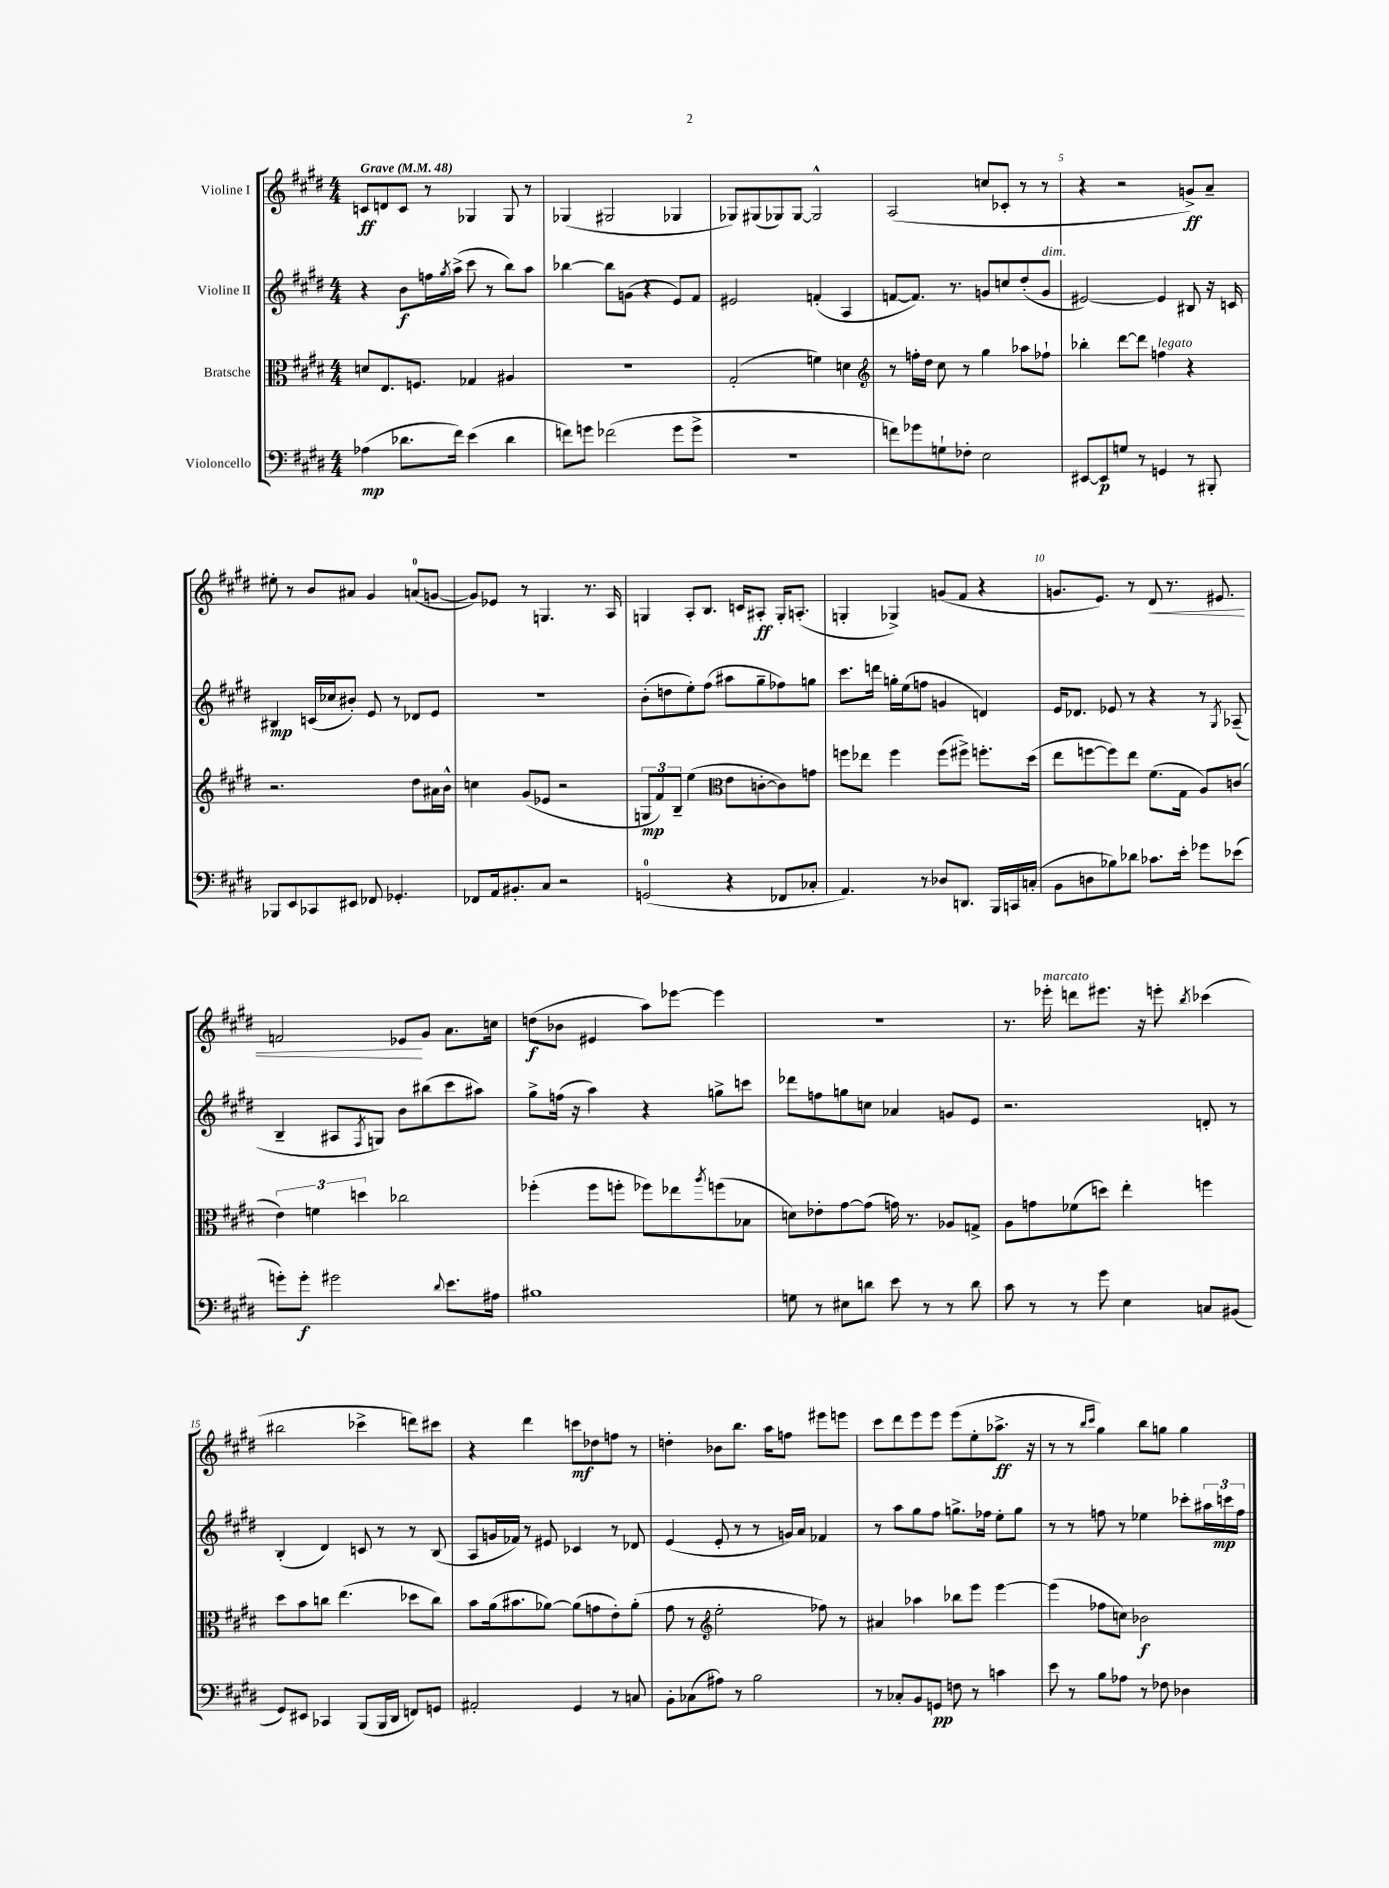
<<
\new StaffGroup <<
\new Staff = "s0" \with { instrumentName = "Violine I" } {
    \clef treble \key e \major \numericTimeSignature \time 4/4 \tempo "Grave" 4 = 48
    c'8\ff d'8 c'8 r8 ges4 ges8 r8 |
    ges4( gis2 ges4 |
    ges8) gis8( ges8) ges8~ ges2-^ |
    a2( c''8 ces'8-. r8 r8 |
    r4 r2 g'8->\ff) a'8-- |
    eis''8-. r8 b'8 ais'8 gis'4 a'8-0( g'8~ |
    g'8) ees'8 r8 g4. r8. a16 |
    g4 a8-. b8. c'16 ais8-.\ff g16-. a8.-.( |
    g4-. ges4->) g'8( fis'8 r4 |
    g'8. e'8.) r8 dis'8\< r8. eis'8. |
    f'2 ees'8\! gis'8 a'8. c''16 |
    d''8\f( bes'8 eis'4 a''8) ees'''8~ ees'''4 |
    R1 |
    r8. ees'''16-.^\markup { \italic "marcato" } d'''8 eis'''8. r16 e'''8-. \acciaccatura { b''8 } ces'''4( |
    bis''2 ces'''4-> d'''8) cis'''8 |
    r4 dis'''4 c'''8\mf des''8 f''8 r8 |
    d''4-. bes'8 b''8. a''16 f''8 eis'''8 e'''8 |
    cis'''8 dis'''8 e'''8 e'''8 e'''8( e''8-. aes''8.->\ff r16 |
    r8 r8 \grace { b''16 cis'''16 } gis''4) b''8 g''8 g''4 \bar "|." |
}
\new Staff = "s1" \with { instrumentName = "Violine II" } {
    \clef treble \key e \major \numericTimeSignature \time 4/4
    r4 b'8\f f''16 \acciaccatura { gis''8 } a''16->( cis'''8 r8 b''8) a''8 |
    bes''4~ bes''8 g'8( r4 e'8) fis'8 |
    eis'2 f'4-.( a4 |
    f'8~ f'8.) r8. g'8 c''8 dis''8-.( g'8^\markup { \italic "dim." } |
    eis'2~) eis'4 bis8 r16 c'16 |
    bis4\mp c'16( ces''16 bis'8-.) e'8 r8 des'8 e'8 |
    R1 |
    b'8-.( d''8 e''8-.) fis''8( ais''8 gis''8-- fes''8) g''8 |
    cis'''8. d'''16 g''16-. e''16( f''8 g'4 d'4) |
    e'16 des'8. ees'8 r8 r4 r8 \acciaccatura { gis8 } aes8--( |
    b4-- ais8 \acciaccatura { fis8 } g8) b'8 bis''8( cis'''8 ais''8) |
    gis''8-> f''16( r16 a''4) r4 g''8-> c'''8 |
    des'''8 f''8 g''8 c''8 aes'4 g'8 e'8 |
    r2. d'8-. r8 |
    b4-.( dis'4) c'8 r8 r8 b8( |
    a8 g'16 fes'16) r8 eis'8 ces'4 r8 des'8 |
    e'4( e'8-. r8 r8 g'16) a'16 fes'4 |
    r8 a''8 gis''8 fis''8 g''8.-> fes''16 e''8-. g''8 |
    r8 r8 f''8 r8 ees''4 ces'''8-. \tuplet 3/2 { ais''16 c'''16\mp f''16 } \bar "|." |
}
\new Staff = "s2" \with { instrumentName = "Bratsche" } {
    \clef alto \key e \major \numericTimeSignature \time 4/4
    d'8 e8. f8. ges4 ais4 |
    R1 |
    gis2-.( f'4) d'4 |
    \clef treble r8 f''16-. dis''16 cis''8 r8 gis''4 aes''8 fes''8-! |
    bes''4-. dis'''8~ dis'''8 f''4^\markup { \italic "legato" } r4 |
    r2. dis''8 ais'16 b'16-^ |
    c''4 gis'8( ees'8 r2 |
    \tuplet 3/2 { g8\mp fis'8) b8-- } e''4( \clef alto e'8 c'8~-. c'8) g'8 |
    f''8 ees''8 f''4 f''8( fis''8->) f''8.-. dis''16( |
    e''8 f''8~ f''8) e''8 fis'8.( gis16 a8) c'8( |
    \tuplet 3/2 { e'4) f'4 d''4 } ces''2 |
    fes''4-.( fes''8 f''8-. fes''8) ees''8 \acciaccatura { a''8 } f''8( bes8 |
    d'8) ees'8-. gis'8~ gis'8( g'16) r8. aes8 g8-> |
    a8 g'8 fes'8( d''8) e''4-. f''4 |
    dis''8 b'8 c''8 e''4.( des''8 c''8) |
    b'8 a'16( bis'8. aes'8~) aes'8( g'8 e'8-.) aes'8-.( |
    gis'8 r8 \clef treble e''2-. fes''8) r8 |
    ais'4 aes''4 bes''8 e'''8 e'''4~ |
    e'''4( fes''8 c''8) bes'2\f \bar "|." |
}
\new Staff = "s3" \with { instrumentName = "Violoncello" } {
    \clef bass \key e \major \numericTimeSignature \time 4/4
    aes4\mp( des'8. fis'16) e'4( des'4 |
    f'8) g'8 fes'2( g'8 g'8-> |
    R1 |
    f'8) ges'8 g8-! fes8-. e2 |
    eis,8~ eis,8\p g8 r8 g,4 r8 bis,,8-. |
    bes,,8 e,8 ces,8 eis,8 fes,8 ges,4.-. |
    fes,8 a,16 bis,8.-. cis8 r2 |
    g,2-0( r4 fes,8 ces8-. |
    a,4.) r8 des8 d,8. b,,16 c,16 c16-.( |
    b,8 d8 bes8) des'8 ces'8. e'16-. ges'8 ees'8( |
    g'8-.) g'8-.\f gis'2 \appoggiatura { dis'8 } e'8. ais16 |
    bis1 |
    g8 r8 eis8 d'8 e'8 r8 r8 d'8 |
    cis'8 r8 r8 gis'8 e4 c8 bis,8( |
    gis,8) eis,8 ces,4 b,,8( b,,16 dis,16 f,8) g,8 |
    ais,2-. gis,4 r8 c8 |
    b,8-. ces8( ais8) r8 b2 |
    r8 ces8-. b,8 g,8\pp f8 r8 c'4 |
    e'8 r8 b8 aes8 r8 fes8 des4 \bar "|." |
}
>>
>>
\layout { \context { \Score \override BarNumber.break-visibility = ##(#f #t #t) barNumberVisibility = #(every-nth-bar-number-visible 5) } }
